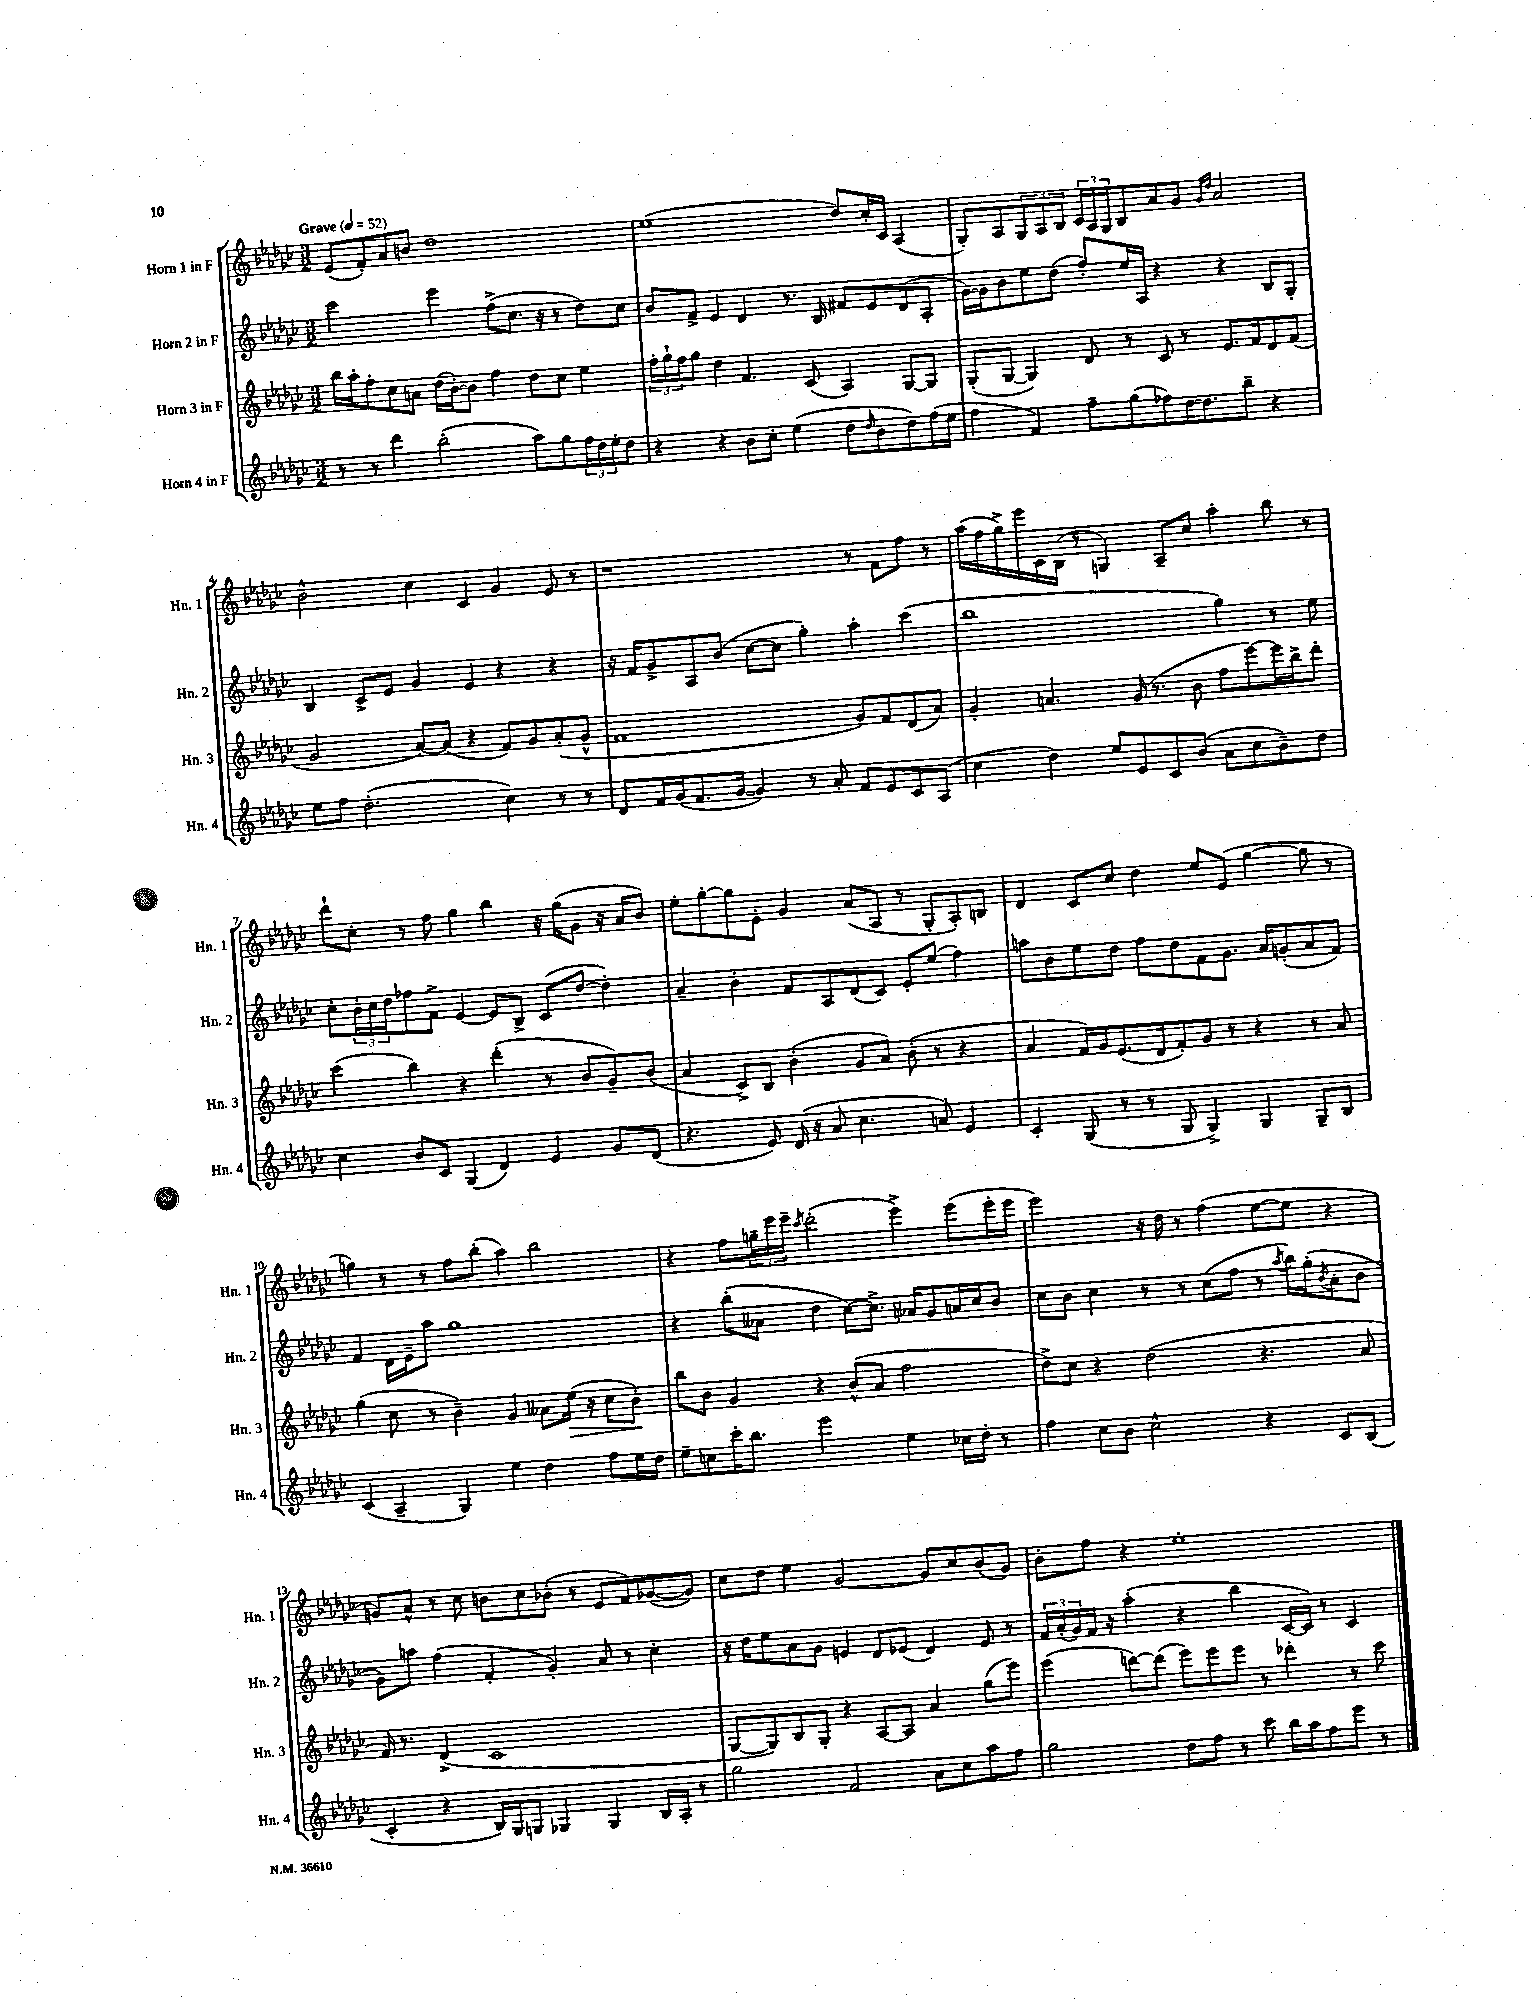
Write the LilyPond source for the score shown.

<<
\new StaffGroup <<
\new Staff = "s0" \with { instrumentName = "Horn 1 in F" shortInstrumentName = "Hn. 1" } {
    \clef treble \key ges \major \numericTimeSignature \time 3/2 \tempo "Grave" 4 = 52
    ees'8( f'8-.) aes'8 b'8 des''1 |
    ees''1( des''8) ces''16-. ces'16 aes4( |
    ges8-.) aes8 \tuplet 3/2 { ges8 aes8 bes8 } \tuplet 3/2 { ces'16 aes16 ges16 } bes8 aes'8 ges'8 \grace { ges'16 des''16 } aes'2 |
    bes'2-^ ces''4 ces'4 ges'4 ees'8 r8 |
    r1 r8 f'8 f''8 r8 |
    aes''16( f''16 ges''16->) ees'''16 ces'16 bes16( r8 g4) aes8-- ces''8 aes''4-. bes''8 r8 |
    des'''8-! ces''8-. r8 f''8 ges''4 bes''4 r16 ges''16( ges'8 r16 aes'16 bes'8) |
    ees''8-. ges''8~-. ges''8 ees'8-. ges'4 aes'8( aes8 r8 ges8-. aes8-.) b8 |
    des'4 ces'8 ces''8 des''4 ees''8 ees'8( ges''4~ ges''8 r8 |
    g''4) r8 r8 f''8 bes''8-.( aes''4) bes''2 |
    r4 f''8 \tuplet 3/2 { g''16-- ees'''16 ees'''16-- } \acciaccatura { ces'''8 } des'''2-.( ees'''4->) ees'''8( ees'''16-. ees'''16 |
    ees'''2) r16 des''16 r8 f''4( ees''8~ ees''8 r4 |
    g'8) aes'8-^ r8 ces''8 b'8 ces''8 bes'8-.( r8 ees'8 f'8) ges'8~( ges'8) |
    ces''8 des''8 ees''4 ges'2~ ges'8 ces''8 bes'8( ges'8) |
    bes'8-. f''8 r4 ees''1-. \bar "|." |
}
\new Staff = "s1" \with { instrumentName = "Horn 2 in F" shortInstrumentName = "Hn. 2" } {
    \clef treble \key ges \major \numericTimeSignature \time 3/2
    ces'''2 ees'''4 f''8->( ces''8. r16 r8 des''8) ces''8 |
    bes'8 f'8-> ees'4 des'4 r8. bes16 fis'8 ees'8 des'8( aes8-. |
    ges'16~) ges'16 bes'8 ees''8 des''8( f''8-.) ees''16 aes16 r4 r4 bes8 ges8-. |
    bes4 ces'8-> ees'8 ges'4 ees'4 r4 r4 |
    r16 f'16 ges'8-> aes8 bes'8( ces''8~ ces''8 ges''4-.) aes''4-. ces'''4( |
    bes''1 ges''4) r8 ees''8 |
    ces''8-. \tuplet 3/2 { bes'16-. ces''16 des''16 } fes''8 f'8-> ees'4~ ees'8 bes8-> ces'8( des''8~ des''4-.) |
    aes'4-- bes'4-. f'8 aes8 des'8( ces'8) ees'8-. ees''8( f''4) |
    a''8 bes'8 ees''8 des''8 f''8 des''8 f'8 ges'8. aes'16 g'8-.( aes'8 f'8) |
    f'4 des'16 ees'16-- aes''8 ges''1 |
    r4 bes''8-.( aeses'8 des''4 ces''8~) ces''8.-> aes'16 ges'8 a'16 ces''16 bes'8 |
    ces''8 bes'8 ces''4 r8 r8 ces''8( f''8 r8 \acciaccatura { aes''8 } bes''16) ges''16-.( \acciaccatura { bes'8 } aes'8-. bes'8 |
    ges'8) a''8 f''4( f'4-. ges'4-.) aes'8 r8 ces''4-. |
    r16 des''16 ees''8 aes'8 ges'8 e'4 des'8 ees'8( des'4) ees'8 r8 |
    \tuplet 3/2 { f'16 aes'16-.( ges'16) } f'16 r16 aes''4-.( r4 bes''4 ces'16~ ces'16) r8 ces'4 \bar "|." |
}
\new Staff = "s2" \with { instrumentName = "Horn 3 in F" shortInstrumentName = "Hn. 3" } {
    \clef treble \key ges \major \numericTimeSignature \time 3/2
    bes''16 aes''16-. f''8-. ces''8 a'8 des''16( bes'16~-.) bes'8 f''4 des''8 ces''8 ees''4 |
    \tuplet 3/2 { f''16-. ges''16-! f''16 } ges''8 des''4 f'4. ces'8( aes4) ges8~ ges8 |
    ges8-.( ges8~ ges4) des'8 r8 ces'8 r8 ees'8. f'16 des'8 f'8( |
    ges'2 aes'8~) aes'8( r4 f'8) ges'8 aes'8-.( ges'8-^ |
    f'1 ges'8) f'8 des'8( aes'8) |
    ges'4-. a'4. ges'16( r8. bes'8 f''8 ees'''8~) ees'''16 bes''16-> des'''8-. |
    ces'''4( bes''4) r4 des'''4-.( r8 bes'8 ges'8--) bes'8( |
    aes'4 ces'8->) bes8 bes'4-.( ges'8 aes'8) bes'8-.( r8 r4 |
    aes'4 f'16) ges'16 ees'8.( des'16 f'8-.) ges'8 r8 r4 r8 aes'8 |
    ges''4( ces''8 r8 bes'4--) ges'4 aeses'8 ees''16\>( r16 ces''8 bes'8-.\!) |
    bes''8 bes'8 ges'4 r4 bes'8-^( aes'8 f''2 |
    des''8->) ces''8 r4 des''2( r4. aes'8 |
    f'16) r8. des'4->( ces'1 |
    ges8~ ges8) bes8 ges8-. r4 aes8~ aes8 aes'4 ges''8( ees'''8) |
    ees'''4( d'''8~) d'''8( ees'''8) ees'''8 ees'''8 r8 des'''4-. r8 ces'''8 \bar "|." |
}
\new Staff = "s3" \with { instrumentName = "Horn 4 in F" shortInstrumentName = "Hn. 4" } {
    \clef treble \key ges \major \numericTimeSignature \time 3/2
    r8 r8 des'''4 bes''2-.( aes''8) ges''8 \tuplet 3/2 { f''16 des''16 ees''16-. } des''8 |
    r4 r4 bes'8 ces''8-. ees''4( des''8 \grace { des''16 } bes'8 des''8) f''16( ees''16 |
    f''4 f'4) f''8-- ges''8( fes''8) des''16~ des''8. bes''8-- r4 |
    ees''8 f''8 des''2.-.( ces''4) r8 r8 |
    des'8 f'16 ges'16( f'8. ges'16~ ges'4) r8 aes'8-. f'8 ees'8 ces'8 aes8( |
    ces''4 des''4) ees''8 ees'8 ces'8 bes'8( aes'8 ces''8 bes'8--) des''8 |
    ces''4 bes'8 ces'8 ges4( des'4) ees'4 ges'8 des'8( |
    r4. ees'8) des'16( r16 aes'8 ces''4. a'8) ees'4 |
    ces'4-. ges8( r8 r8 ges8 ges4->) ges4 ges8-- bes8 |
    ces'4( aes4-- ges4) ees''4 des''4 f''8 ees''16 des''16 |
    ees''8-- c''8 ces'''16-. bes''8. ees'''2 ees''4 ces''16 des''16-. r8 |
    f''4 ces''8 bes'8 ces''2-^ r4 ces'8 bes8( |
    ces'4-. r4 bes16) ges16 g8 ges4 ges4 bes16 aes16-. r8 |
    ges''2 f'2 aes'8 ces''8 aes''8 f''8 |
    ges''2 des''8 f''8 r8 ces'''8 bes''16 aes''16 f''8 ees'''8 r8 \bar "|." |
}
>>
>>
